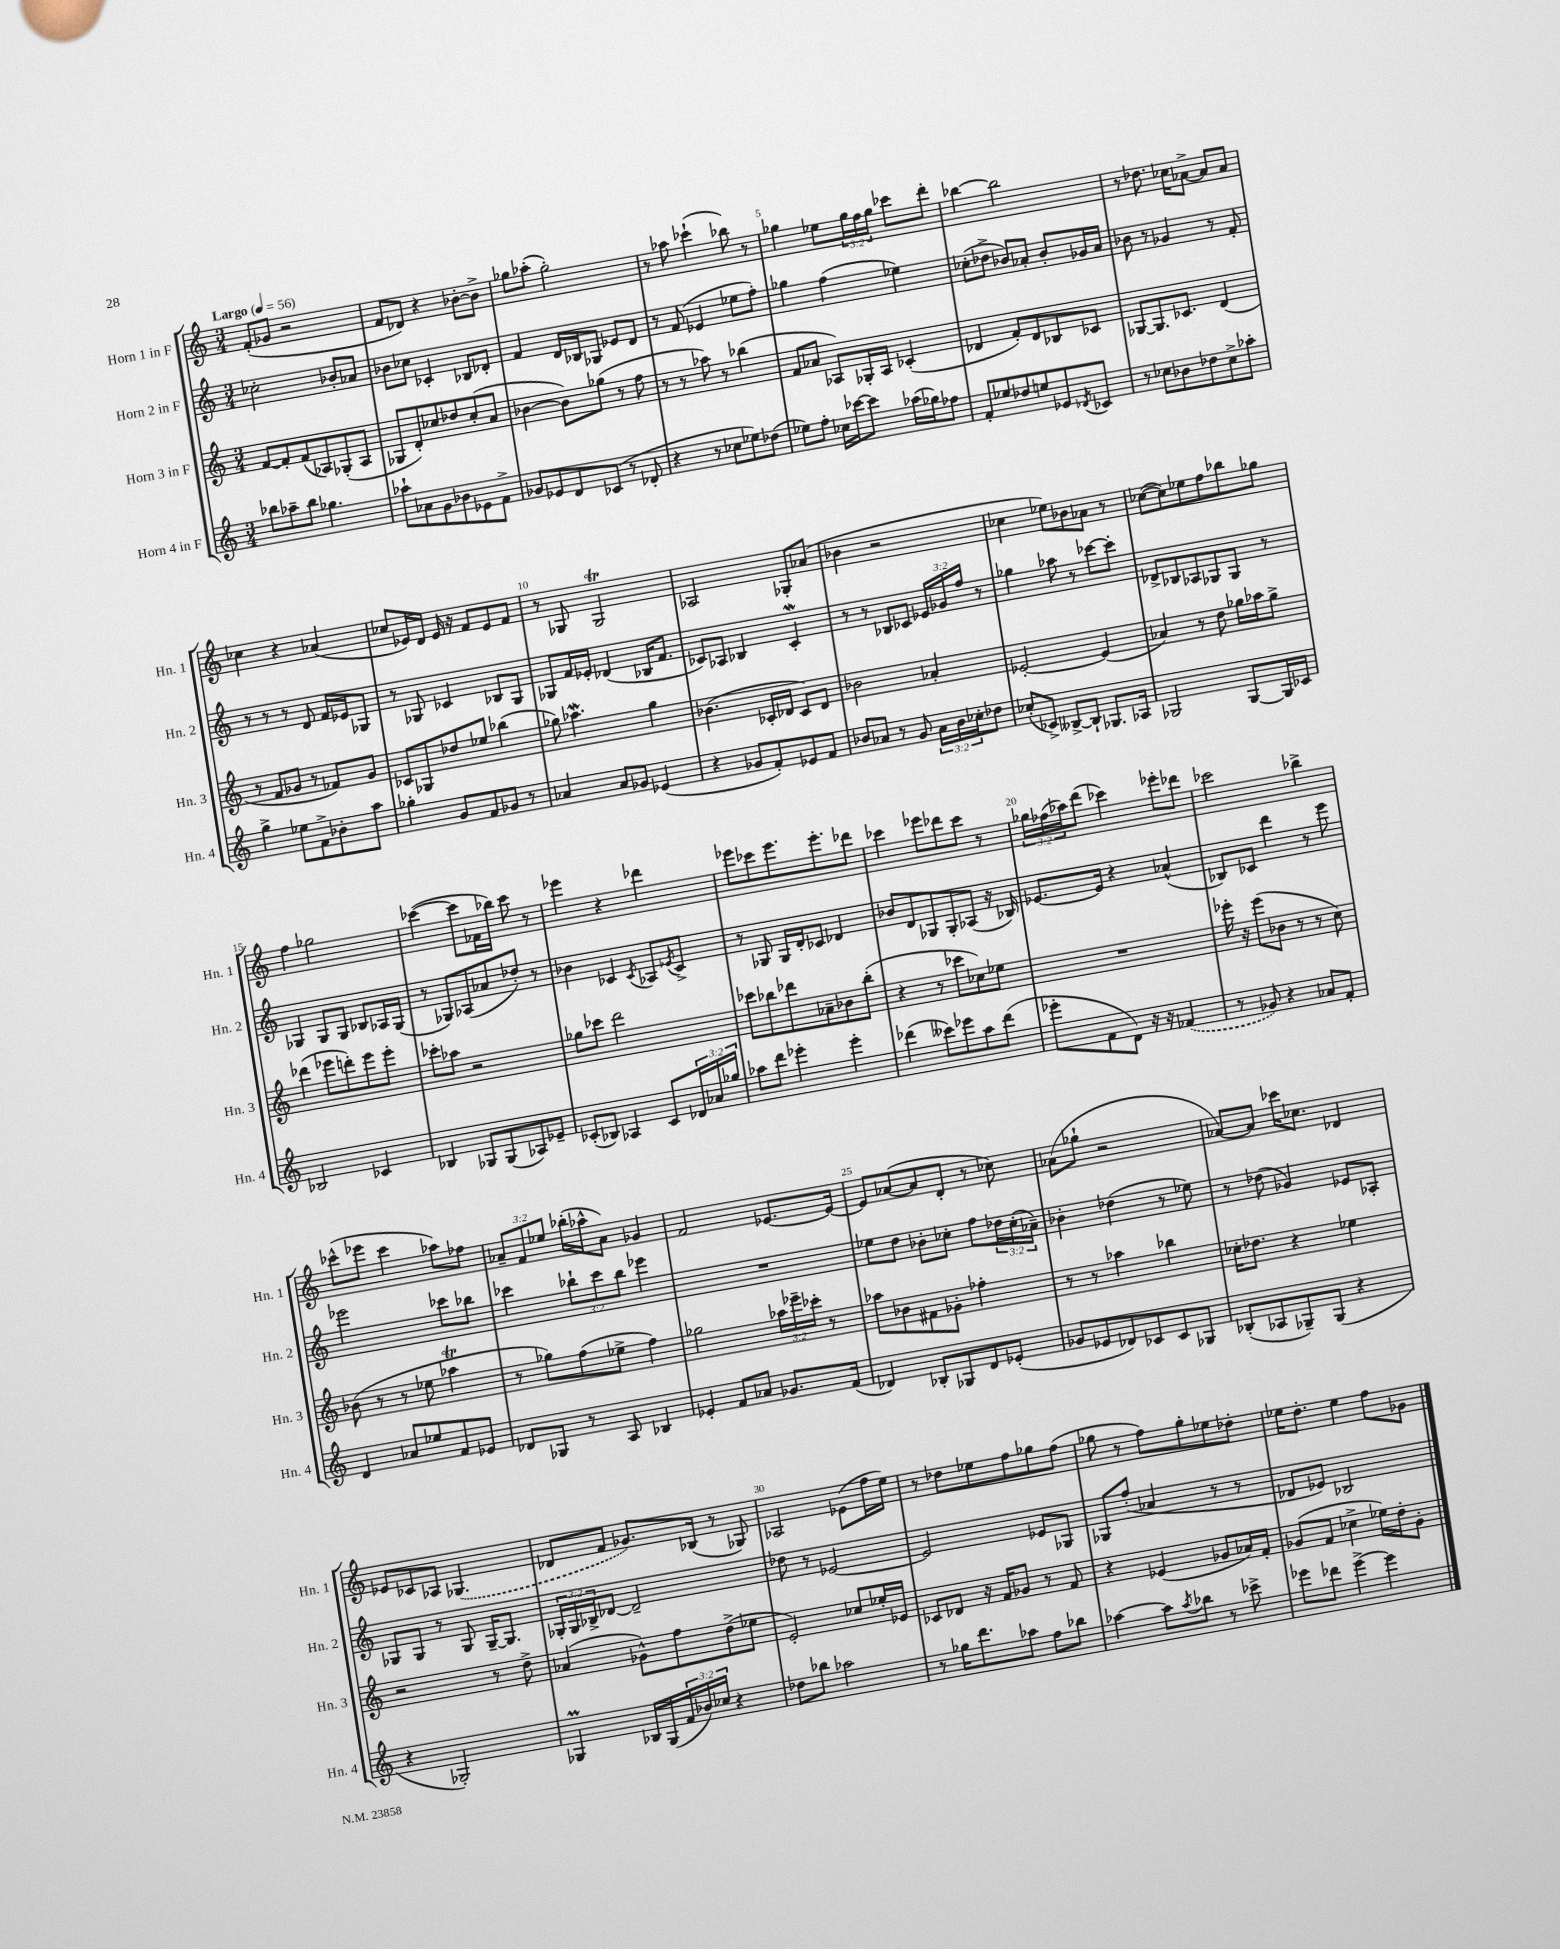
<<
\new StaffGroup <<
\new Staff = "s0" \with { instrumentName = "Horn 1 in F" shortInstrumentName = "Hn. 1" } {
    \clef treble \key c \major \numericTimeSignature \time 3/4 \override Staff.TupletNumber.text = #tuplet-number::calc-fraction-text \tempo "Largo" 4 = 56
    f'8-.( ges'8 r2 |
    f'8 des'8) r4 bes'8~-. bes'8-> |
    ges''8 aes''8-.( ges''2-.) |
    r8 aes''8 ces'''4-!( bes''8) r8 |
    ges''4 ees''8 \tuplet 3/2 { ges''16 f''16 ges''16 } ces'''8 d'''8-. |
    bes''4~ bes''2 |
    r8 des''8. ces''16 aes'8~-> aes'8 aes'8 |
    ces''4 r4 aes'4( |
    ces''8 ees'16) d'16 ees'16 r16 f'8 ees'8 f'8 |
    r8 ges8 ges2\trill |
    aes2 ges8-. aes'8( |
    bes'4 r2 |
    ces''4 ees''8) bes'8 aes'8 r8 |
    ces''8~( ces''8) ees''8 f''8 bes''8 ges''8 |
    f''4 ges''2 |
    ces'''4~( ces'''8 fes'16 bes''16) ces'''8 r8 |
    ees'''4 r4 des'''4 |
    ees'''8 ces'''8 ees'''8. ees'''8.-. des'''8 |
    ces'''4 ees'''8 des'''8 ces'''8 r8 |
    \tuplet 3/2 { ges''16 fes''16( aes''16) } d'''8( ces'''4) ees'''8-. des'''8 |
    ces'''2 bes''4-> |
    ces'''8-^( ees'''8 ces'''4 aes''8) fes''8 |
    \tuplet 3/2 { aes'8-- f'8 ees''8 } bes''16-.( aes''16-^ aes'8) ges'4 |
    f'2 ees'8.~ ees'16~ |
    ees'8 aes'8~( aes'8 d'8-. r8 ces''8) |
    aes'8( ges''8-! r2 |
    aes'8~) aes'8 ces'''16 ces''8. des'4 |
    ees'8 ces'8 aes8 \once \slurDashed ges4.( |
    des'8 f'8 ges'8.) bes16( r8 ges8) |
    aes2 ees'8( f''16 e''16) |
    r8 des''8 ees''8 f''8 ges''8 f''8( |
    ges''8 r8 f''8) ges''8-. ees''8 des''8-. |
    ees''16 d''8.-. ees''4 f''8 ges'8 \bar "|." |
}
\new Staff = "s1" \with { instrumentName = "Horn 2 in F" shortInstrumentName = "Hn. 2" } {
    \clef treble \key c \major \numericTimeSignature \time 3/4 \override Staff.TupletNumber.text = #tuplet-number::calc-fraction-text
    ces''2-. bes'8-. aes'8 |
    bes'8 ces''8 ces'4-. bes8 des'8-. |
    f'4 d'16 bes16 ges8 ees'8 d'8 |
    r8 f'8( ees'4 ees''8 f''8-.) |
    ges''4 f''4( ees''4) |
    ces''8-.( des''8-> bes'8) aes'8-. bes'8-. ges'16 aes'16 |
    bes'8 r8 ges'4 r8 f'8-. |
    r8 r8 r8 d'8 f'16 ees'16 ges8 |
    r8 ges8 ces'4 bes8 ges8 |
    ges8 f'16 ees'16-. des'4( bes16 f'8. |
    ces'8) aes8 bes4 ces'4-.\mordent |
    r8 r8 bes8 ces'8 \tuplet 3/2 { ees'16 ges'16 f''16 } r8 |
    ges''4 aes''8 r8 ces'''8~ ces'''8-. |
    des'8-> bes8 aes8 ges8 ges8 r8 |
    ges4 ges8 ges8 bes8 aes16 ges16( |
    r8 ges8) aes8( aes'8 des''8-.) r8 |
    bes'4 ces'4 \acciaccatura { ces'8 } aes8 \acciaccatura { ees'8 } ces'8-> |
    r8 ges8 ges16 d'16-. ces'8 des'4 |
    bes'8 d'8 ges8 ges8-. aes8( r16 bes16) |
    ees'8.~ ees'16 r4 aes'4-^( |
    bes8) ces'8 d'''4 r8 e'''8 |
    ees'''2 ces'''8 bes''8 |
    ces'''4 \tuplet 3/2 { bes''8-! ces'''8 bes''8 } ees'''4 |
    R2. |
    ees''8 d''8 bes'8-. ces''8-. f''8 \tuplet 3/2 { des''16 ces''16-.( aes'16--) } |
    bes'4-. des''4( r8 ees''8) |
    r8 des''8( ges'4) ees'8 aes8-. |
    ges8 ges8 r8 ges8 ges16~-- ges8. |
    \tuplet 3/2 { ges16-. ges16 bes16-> } des'8~ des'2-- |
    des''8 r8 ees'2~ |
    ees'2 ees'8 ges8 |
    ges8 f''8-.( aes'4 r8 r8 |
    des'8 ees'8) bes2 \bar "|." |
}
\new Staff = "s2" \with { instrumentName = "Horn 3 in F" shortInstrumentName = "Hn. 3" } {
    \clef treble \key c \major \numericTimeSignature \time 3/4 \override Staff.TupletNumber.text = #tuplet-number::calc-fraction-text
    f'8~ f'8-. f'8( aes8) ges8-.( aes8 |
    ges8 d'8-.) ces''8 des''8 ces''8-.( a'8 |
    bes'4~ bes'8) ges''8( r8 f''8 |
    r8 r8 aes''8) r8 bes''4( |
    f'8 aes'8 aes8) ges16-. aes16 ces'4-.( |
    des'4 f'8-.) des'8 bes8 ces'8 |
    ges8~ ges8. ces'8. d'4( |
    r8 f'8 ges'8 r8 fes'8) ges'8 |
    ces'8 ges8 des''8 ees''8 bes''4( |
    ges''8) aes''4.\mordent ges''4 |
    bes'4.( ces'16-. des'16 ces'8) des'8 |
    bes'2 aes'4-. |
    ees'2~-. ees'4( |
    aes'4) r8 d''8 ges''16 aes''16 ges''8-> |
    des'''4( ees'''8 d'''8-.) ees'''8 ees'''8-. |
    ces'''8-. aes''8 r2 |
    ges''8 ces'''8 d'''2 |
    ces'''8 bes''8 des'''8 aes'8-- bes'8 bes''8-.( |
    r4 r8 ces'''8 ces''8) ees''8 |
    R2. |
    ees'''16-. r16 ees'''8( bes'8 r8 r8 c''8) |
    bes'8( r8 r8 ees''8 aes''4\trill |
    r8 ges''8) f''8( ees''8-> f''4) |
    ges''2 \tuplet 3/2 { aes''16 ees'''16-- ces'''16-. } r8 |
    aes''8 bes'8 fis'8 ges'8-. fes''4-. |
    r8 r8 aes''4 bes''4 |
    ces''16-. des''8. r4 ees''4 |
    r2 r8 d''8-> |
    aes'4( ges'8-^) f''8 d''8->( ees''8 |
    e'2-.) ces''8 ees''16-. ees'16 |
    ces'8 des'8 r16 f'16 ges'8 r8 f'8 |
    r4 ees'4( ges'8 aes'16) f'16-. |
    ges'8( f'8 ces''4-> ees''16) d''16-. ges'8-. \bar "|." |
}
\new Staff = "s3" \with { instrumentName = "Horn 4 in F" shortInstrumentName = "Hn. 4" } {
    \clef treble \key c \major \numericTimeSignature \time 3/4 \override Staff.TupletNumber.text = #tuplet-number::calc-fraction-text
    bes''8 aes''8-- bes''8 ges''4. |
    aes''8-! aes'8 g'8 bes'8 ees'8 f'8-> |
    ges'8 ees'8 d'8 ces'8( r8 des'8-. |
    r4 r8 ces''8 ees''8) des''8( |
    ees''8) f''8-. ces''16 ces'''16~ ces'''8 aes''16( ges''16) fes''8 |
    f'8-. ees''8 des''8 e''8 ees'8 \acciaccatura { des'8 } ces'8 |
    r8 ces''8 bes'8 des''8 ces''8-> aes''8-. |
    g''4-> ees''8 f'8-> bes'8-. a''8 |
    ges''4-. g'8 f'8 ges'8 r8 |
    aes'4 aes'8 ges'8 ees'4( |
    r4 ges'8 f'8-.) ees'8 f'8 |
    bes'8 aes'8 r8 g'8 \tuplet 3/2 { aes'16 bes'16 ces''16-. } des''8 |
    ces''8-.( ces'8->) beses8~-> beses8-! ges8. aes16 |
    ges2 ges8~ ges16 ces'16 |
    bes2 ces'4 |
    bes4 ges8 ges8( aes8) ees'8-- |
    ces'8-.( bes8) aes4 ces'8 \tuplet 3/2 { des'16 aes'16 ges''16 } |
    aes''8 d'''8 ees'''4-. ees'''4-. |
    des'''4( ceses'''8) ees'''8 a''8 des'''8( |
    ees'''8-. f'8 d'8) r16 r16 \once \slurDashed fes'4( |
    r8 ges'8) r4 aes'8 f'8-. |
    d'4 aes'8 ees''8 f'8 ees'8 |
    des'8 ges8 r8 a8 bes4 |
    ees'4-. f'8 aes'8 ges'8. f'16( |
    des'4) bes8-. ges8 des'8 ees'8-.( |
    ges'8 ees'8 des'8) ces'8 ces'8 ges8 |
    bes8-.( aes8 ges8--) ges8( r4 |
    r4 ges2-.) |
    ges4\prall bes16 ges16( \tuplet 3/2 { f'16 bes'16) ces''16 } r4 |
    des''8 bes''8 aes''2 |
    r8 ges''16 d'''8. aes''8 f''8 bes''8 |
    aes''4~ aes''8 \acciaccatura { aes''8 } bes''8 r8 ces'''8-> |
    ees'''8 des'''8 ees'''4~-> ees'''4 \bar "|." |
}
>>
>>
\layout { \context { \Score \override BarNumber.break-visibility = ##(#f #t #t) barNumberVisibility = #(every-nth-bar-number-visible 5) } }
